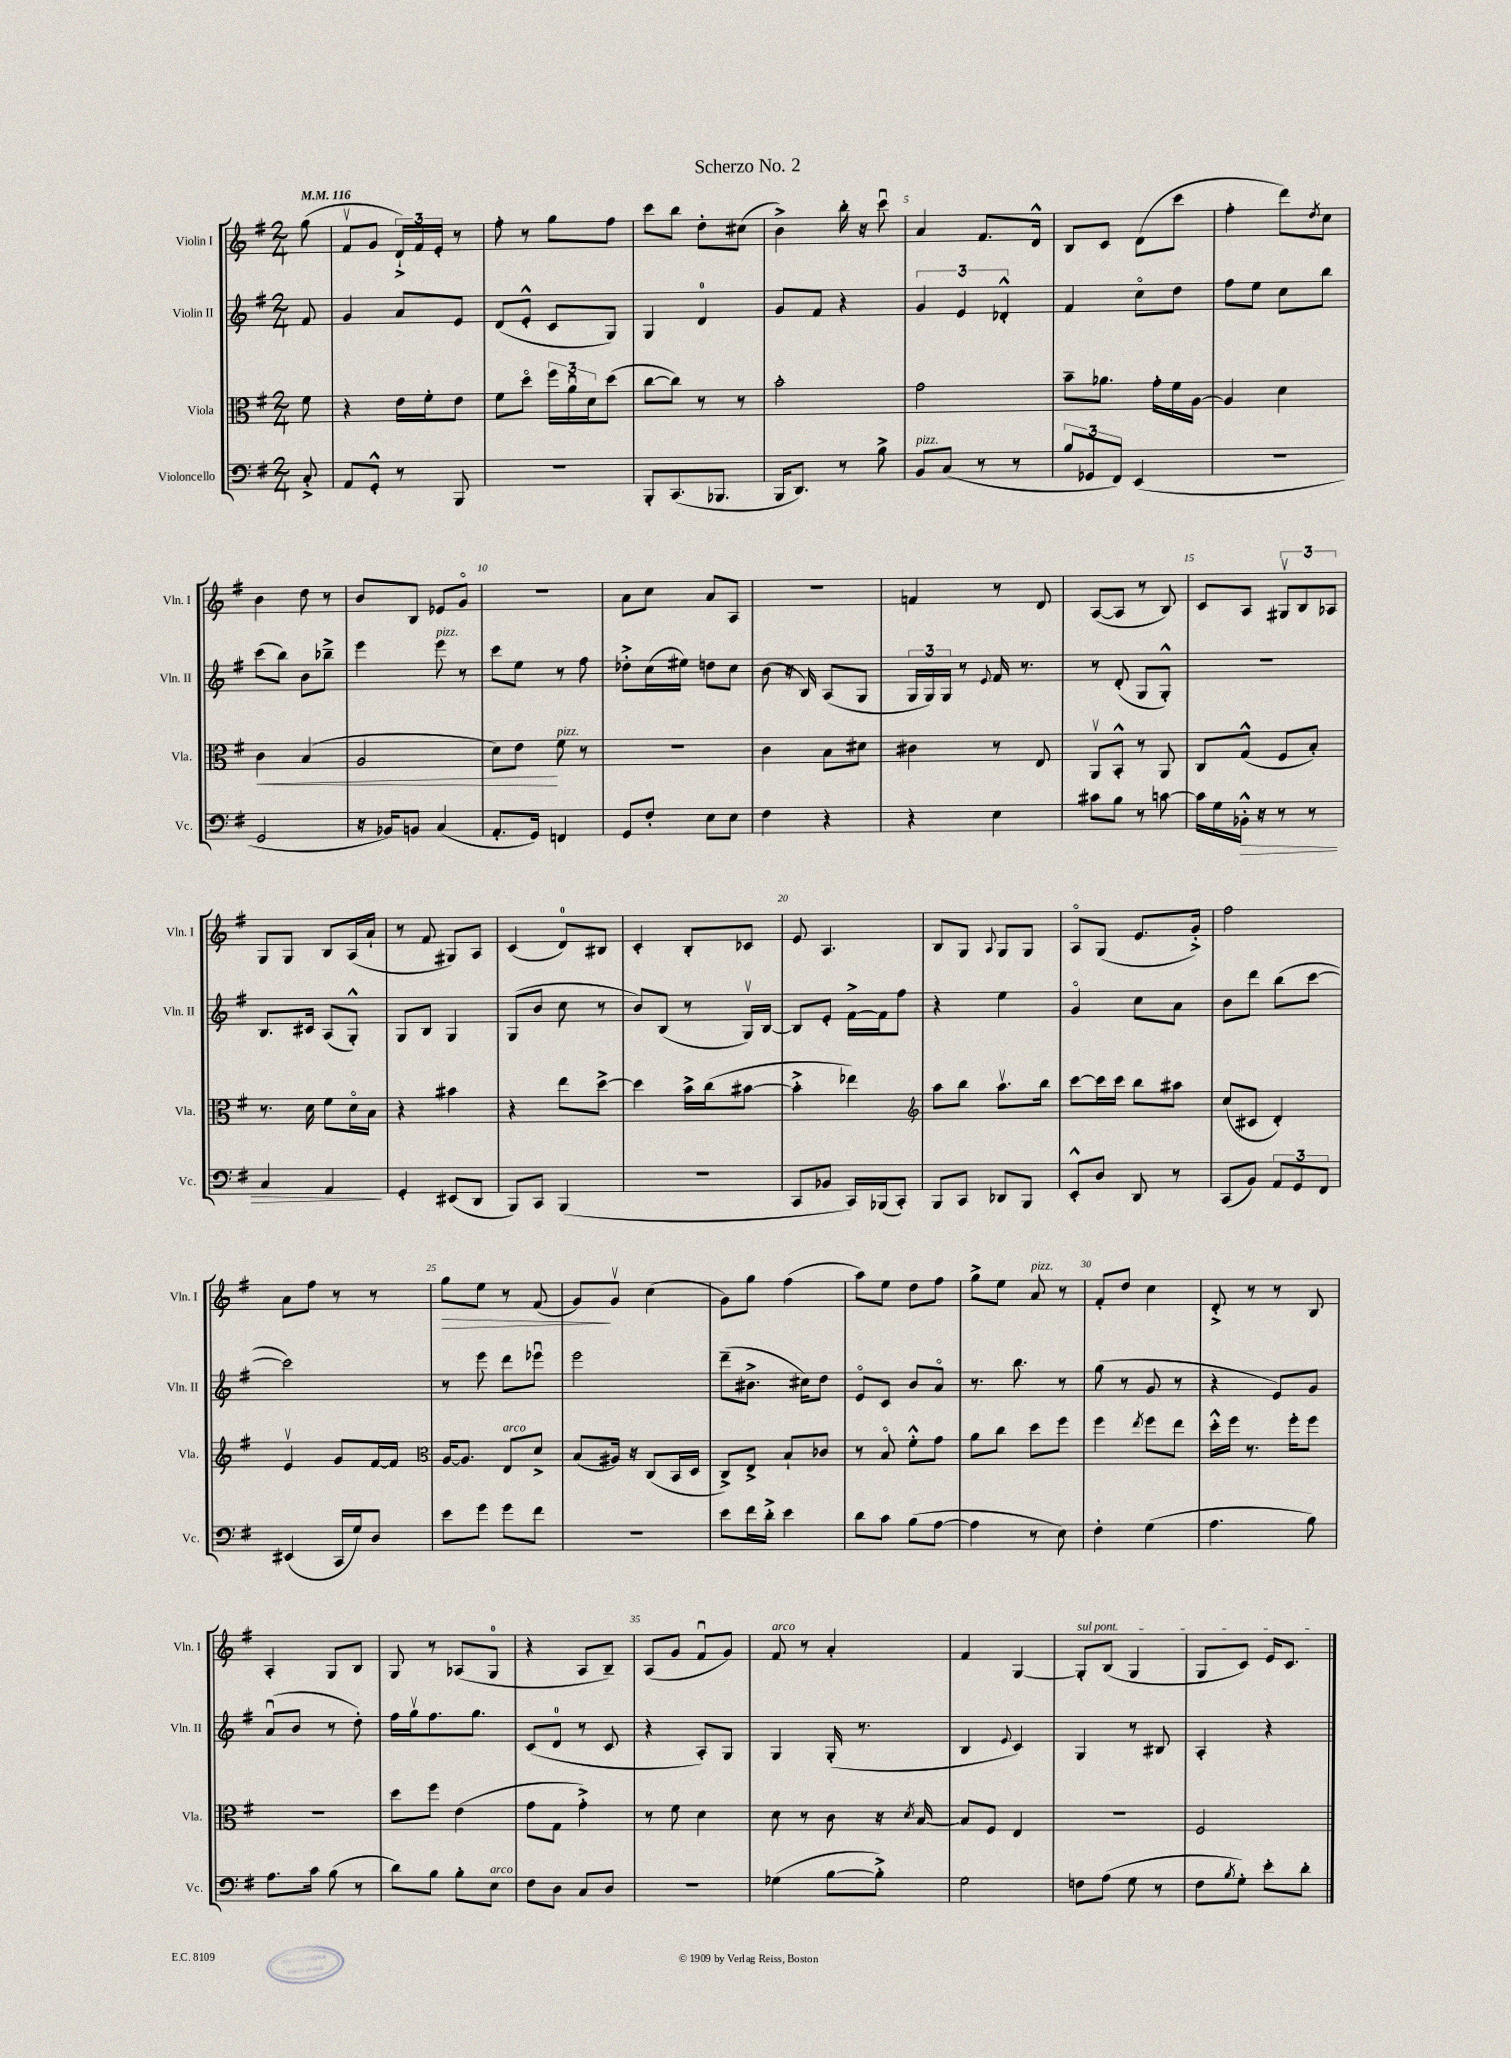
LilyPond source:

\header { title = "Scherzo No. 2" }
<<
\new StaffGroup <<
\new Staff = "s0" \with { instrumentName = "Violin I" shortInstrumentName = "Vln. I" } {
    \clef treble \key g \major \numericTimeSignature \time 2/4 \partial 8 \tempo 4 = 116
    g''8( |
    fis'8\upbow g'8 \tuplet 3/2 { d'16-!->) fis'16 e'16-. } r8 |
    fis''8-. r8 g''8 fis''8 |
    c'''8 b''8 d''8-. cis''8( |
    b'4->) b''16-. r16 c'''8\downbow |
    a'4 fis'8. d'16-^ |
    b8 c'8 d'8( c'''8 |
    fis''4-. d'''8) \acciaccatura { d''8 } c''8 |
    b'4 d''8 r8 |
    b'8 b8 ees'8 g'8\flageolet |
    r2 |
    a'8 c''8 a'8 a8 |
    r2 |
    f'4 r8 d'8 |
    a8~( a8 r8 b8) |
    c'8 a8 \tuplet 3/2 { gis8\upbow b8 aes8 } |
    g8 g8 b8 a16( a'16-! |
    r8 fis'8 gis8) a8 |
    c'4( d'8-0) bis8 |
    c'4-. b8-. ces'8 |
    e'8 a4. |
    b8 g8 \appoggiatura { a8 } g8 g8 |
    a8\flageolet g8( e'8. g'16-.->) |
    fis''2 |
    a'8 fis''8 r8 r8 |
    g''8\> e''8 r8 fis'8( |
    g'8\!) g'8\upbow c''4( |
    g'8) g''8 fis''4( |
    a''8) e''8 d''8 fis''8 |
    g''8-> e''8 a'8^\markup { \italic "pizz." } r8 |
    fis'8-. d''8 c''4 |
    d'8-.-> r8 r8 b8 |
    a4-. g8 b8 |
    g8 r8 aes8( g8-0 |
    r4 a8 b8--) |
    a8( g'8 fis'8\downbow g'8) |
    fis'8^\markup { \italic "arco" } r8 a'4-. |
    fis'4 g4~ |
    \once \override TextSpanner.bound-details.left.text = \markup { \italic "sul pont." } g8-.\startTextSpan b8( g4 |
    g8 c'8) e'16 c'8.\stopTextSpan \bar "|." |
}
\new Staff = "s1" \with { instrumentName = "Violin II" shortInstrumentName = "Vln. II" } {
    \clef treble \key g \major \numericTimeSignature \time 2/4 \partial 8
    fis'8 |
    g'4 a'8 e'8 |
    d'8( e'8-.-^ c'8 g8) |
    g4 d'4-0 |
    g'8 fis'8 r4 |
    \tuplet 3/2 { g'4 e'4 des'4-.-^ } |
    fis'4 c''8\flageolet d''8 |
    fis''8 e''8 c''8 b''8 |
    c'''8( b''8) b'8 bes''8---> |
    e'''4 e'''8^\markup { \italic "pizz." } r8 |
    c'''8 e''8 r8 fis''8 |
    des''8-.-> c''16( eis''16) d''8 c''8 |
    b'8( r16 b16) a8( g8 |
    \tuplet 3/2 { g16 g16) g16 } r8 \appoggiatura { e'8 } fis'16 r8. |
    r8 d'8-.( g8 g8-.-^) |
    R2 |
    b8. cis'16 a8( g8-.-^) |
    g8 b8 g4 |
    g8( b'8 c''8 r8 |
    b'8) b8( r8 g16\upbow) b16~ |
    b8 e'8-. fis'16~-> fis'16 fis''8 |
    r4 e''4 |
    g'4\flageolet c''8 a'8 |
    b'8 d'''8 b''8( c'''8~ |
    c'''2) |
    r8 e'''8 d'''8 ees'''8\downbow |
    e'''2 |
    d'''8--( bis'8.-> cis''16) d''8 |
    e'8\flageolet c'8 b'8 a'8\flageolet |
    r8. b''8. r8 |
    g''8( r8 g'8 r8 |
    r4 e'8) g'8 |
    a'8\downbow( b'8 r8 d''8-.) |
    fis''16 g''16\upbow fis''8. g''8. |
    c'8( d'8-0 r8 c'8 |
    r4 a8-.) g8 |
    g4 g16-.( r8. |
    b4 \appoggiatura { e'8 } c'4) |
    g4 r8 bis8 |
    a4-. r4 \bar "|." |
}
\new Staff = "s2" \with { instrumentName = "Viola" shortInstrumentName = "Vla." } {
    \clef alto \key g \major \numericTimeSignature \time 2/4 \partial 8
    fis'8 |
    r4 e'16 fis'16-. e'8 |
    fis'8 d''8\flageolet \tuplet 3/2 { fis''16 a'16\downbow d'16 } d''8( |
    c''8~ c''8) r8 r8 |
    b'2-. |
    g'2 |
    b'8-- aes'8. g'16-. fis'16 a16~ |
    a4 d'4 |
    c'4\< b4( |
    a2 |
    d'8) e'8\! fis'8^\markup { \italic "pizz." } r8 |
    R2 |
    c'4 b8 dis'8 |
    cis'4 r8 e8 |
    a,8\upbow b,8-.-^ r8 a,8 |
    c8 g8-^( fis8 b8-.) |
    r8. d'16 fis'8 d'16\flageolet b16 |
    r4 bis'4 |
    r4 e''8 d''8~-> |
    d''4 b'16-> c''16( bis'8~ |
    bis'4-.-> ees''4) |
    \clef treble a''8 b''8 a''8.\upbow b''16 |
    c'''8~ c'''16 c'''16 b''8 ais''8 |
    c''8( cis'8 d'4-.) |
    e'4\upbow g'8 fis'16~ fis'16 |
    \clef alto a16~ a8. e8^\markup { \italic "arco" } d'8-> |
    b8( ais16) r16 c8( b,16 d16 |
    c8->) e8-> b8-! ces'8 |
    r8 b8\flageolet fis'8-.-^ g'8 |
    a'8 c''8 d''8 fis''8 |
    fis''4 \acciaccatura { e''8 } fis''8 e''8 |
    d''16-.-^ fis''16 r8. fis''16-. fis''8 |
    r2 |
    d''8 fis''8 e'4( |
    g'8 g8 g'4-.->) |
    r8 fis'8 d'4 |
    d'8 r8 c'8 r16 \acciaccatura { d'8 } b16~ |
    b8 fis8 e4 |
    R2 |
    fis2 \bar "|." |
}
\new Staff = "s3" \with { instrumentName = "Violoncello" shortInstrumentName = "Vc." } {
    \clef bass \key g \major \numericTimeSignature \time 2/4 \partial 8
    c8-.-> |
    a,8 g,8-.-^ r8 b,,8 |
    R2 |
    b,,8-. c,8.( bes,,8. |
    b,,16 d,8.) r8 b8-> |
    b,8^\markup { \italic "pizz." } c8( r8 r8 |
    \tuplet 3/2 { b8 ges,8 fis,8) } e,4( |
    R2 |
    g,2 |
    r16 bes,16) b,8 c4( |
    a,8.-. g,16) f,4 |
    g,8 fis8-. e8 e8 |
    fis4 r4 |
    r4 e4 |
    cis'8 b8 r8 c'8~ |
    c'16 g16 bes,16-.-^\> r16 r8 r8 |
    c4 a,4\! |
    g,4-. eis,8( d,8 |
    b,,8) c,8 b,,4( |
    r2 |
    c,8 bes,8 c,16) bes,,16( c,8-.) |
    b,,8 c,8 des,8 b,,8 |
    e,8-.-^ d8 d,8 r8 |
    c,8( b,8) \tuplet 3/2 { a,8 g,8 fis,8 } |
    eis,4( c,16 g16) d8 |
    e'8 g'8 g'8 fis'8 |
    R2 |
    e'8 fis'16 d'16-.-> e'4 |
    d'8 c'8 b8( a8~ |
    a4 r8 e8) |
    fis4-. g4( |
    a4. b8) |
    a8. c'16 b8( r8 |
    d'8) b8 b8-. e8^\markup { \italic "arco" } |
    fis8 d8 c8 d8 |
    r2 |
    ges4( b8~ b8-.->) |
    g2 |
    f8 a8( g8 r8 |
    fis8 \acciaccatura { b8 } g8-.) e'8-. d'8-. \bar "|." |
}
>>
>>
\layout { \context { \Score \override BarNumber.break-visibility = ##(#f #t #t) barNumberVisibility = #(every-nth-bar-number-visible 5) } }
